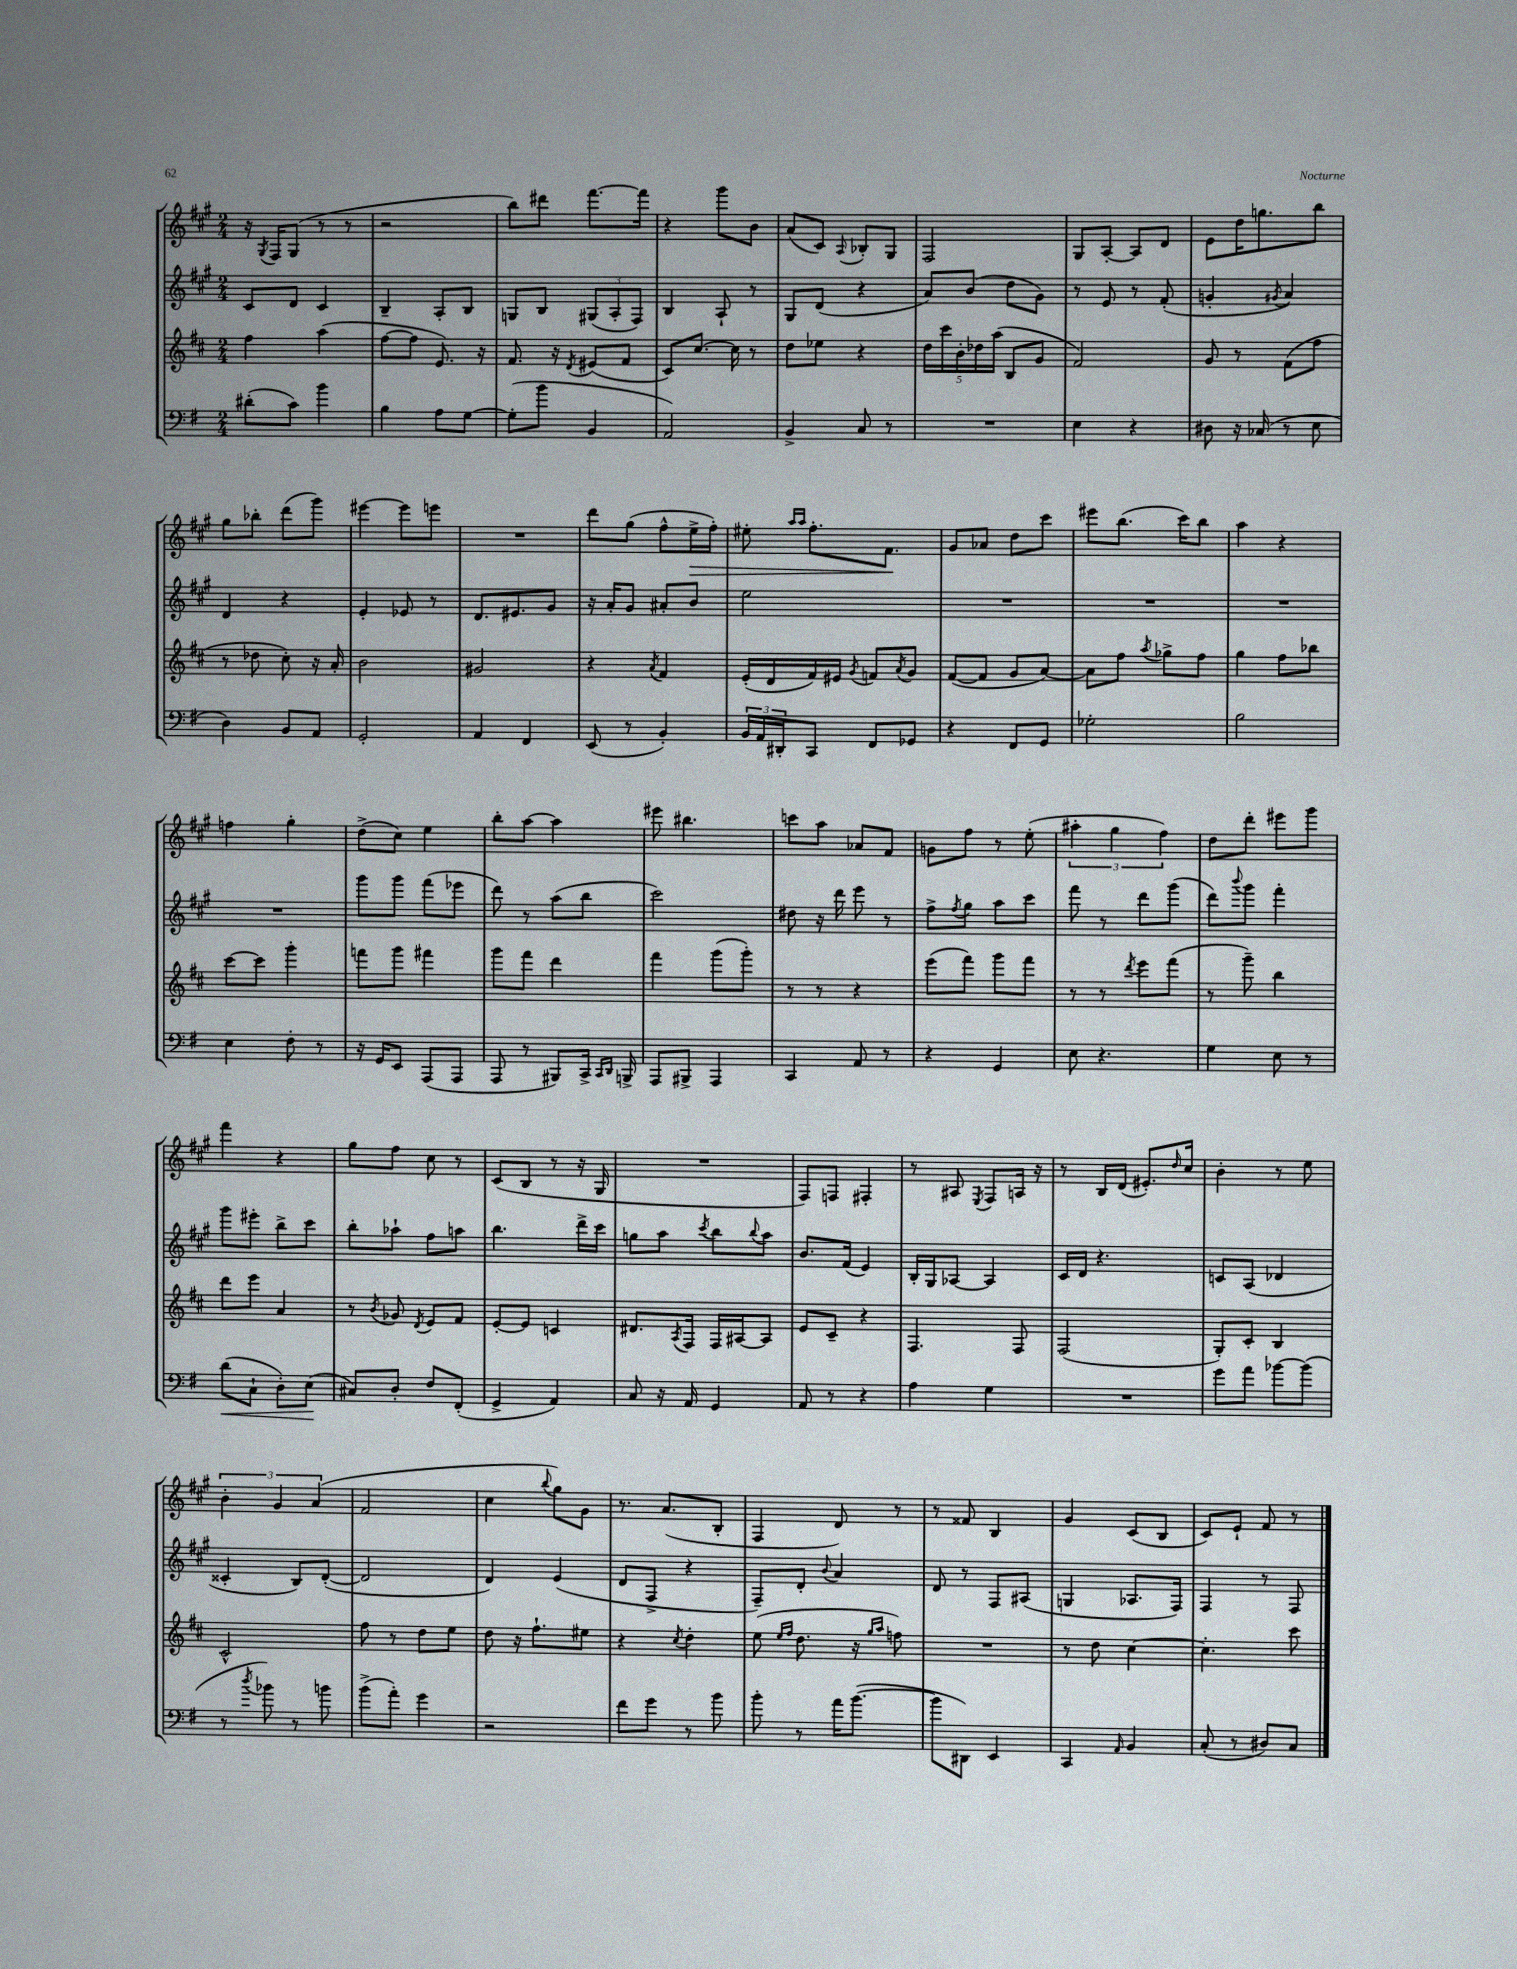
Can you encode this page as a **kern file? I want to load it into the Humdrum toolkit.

**kern	**kern	**kern	**kern
*staff4	*staff3	*staff2	*staff1
*clefF4	*clefG2	*clefG2	*clefG2
*k[f#]	*k[f#c#]	*k[f#c#g#]	*k[f#c#g#]
*M2/4	*M2/4	*M2/4	*M2/4
(8d#'	4ff#	8c#	16r
.	.	.	8qG#
.	.	.	16F#
8c)	.	8d	(8G#
4b	(4aa	4c#	8r
.	.	.	8r
=	=	=	=
4B	[8ff#	4B~	2r
.	8ff#]	.	.
8A	8.e)	8A'	.
[8G	.	8B	.
.	16r	.	.
=	=	=	=
(8G']	8.f#	8G	8bb)
8b	.	8B	8ddd#
.	16r	.	.
.	8qd	.	.
4BB	(8e#	(12G#	[8.fff#
.	.	12A'	.
.	8f#	.	.
.	.	12F#)	.
.	.	.	16fff#]
=	=	=	=
2AA)	8c#)	4B	4r
.	[8.cc#	.	.
.	.	8A`	8ggg#
.	16cc#]	.	.
.	8r	8r	8b
=	=	=	=
4BB^	8dd	8G#	(8a
.	8ee-	(8d	8c#)
.	.	.	8qqA
8C	4r	4r	8B-'
8r	.	.	8G#
=	=	=	=
2r	20dd	8a)	2F#
.	20ccc#	.	.
.	20b'	.	.
.	.	(8b	.
.	20dd-	.	.
.	(20aa	.	.
.	8B	8dd	.
.	8g	8g#)	.
=	=	=	=
4E	2f#)	8r	8G#
.	.	8e	[8A'
4r	.	8r	8A]
.	.	(8f#'	8d
=	=	=	=
8D#	8g	4g'	8e
16r	8r	.	16dd
(16C-	.	.	8.gg
.	.	8qg#	.
8r	(8f#	4a)	.
8E	8ff#	.	8bb
=	=	=	=
4D)	8r	4d	8gg#
.	8dd-	.	8bb-'
8BB	8cc#')	4r	(8ddd
8AA	16r	.	8ggg#)
.	16a'	.	.
=	=	=	=
2GG'	2b	4e'	[4eee#
.	.	8e-	8eee#]
.	.	8r	8eee
=	=	=	=
4AA	2g#	8.d	2r
.	.	8.e#	.
4FF#	.	.	.
.	.	8g#	.
=	=	=	=
(8EE	4r	16r	8ddd
.	.	16a'	.
8r	.	8g#	(8gg#
.	8qa	.	.
4BB')	4f#	8a#'	8ff#^^
.	.	8b	16ee^
.	.	.	16ff#')
=	=	=	=
24BB	(16e'	2ee	8ee#'
24AA	.	.	.
.	16d	.	.
24DD#'	.	.	.
.	.	.	16qqaa
.	.	.	16qqaa
8CC	16f#)	.	8.ff#'
.	16e#	.	.
.	8qg	.	.
8FF#	8f	.	.
.	.	.	8.f#
.	8qa	.	.
8GG-	8g	.	.
=	=	=	=
4r	([8f#	2r	8g#
.	8f#]	.	8a-
8FF#	8g	.	8dd
8GG	[8a)	.	8ccc#
=	=	=	=
2G-'	8a]	2r	8eee#
.	8ff#	.	(8.bb
.	8qaa	.	.
.	8gg-^	.	.
.	.	.	16ccc#)
.	8ff#	.	8bb
=	=	=	=
2B	4gg	2r	4aa
.	8ff#	.	4r
.	8bb-	.	.
=	=	=	=
4E	[8ccc#	2r	4ff
.	8ccc#]	.	.
8F#'	4ggg'	.	4gg#'
8r	.	.	.
=	=	=	=
16r	8fff	8ggg#	(8dd^
16GG	.	.	.
8EE	8ggg	8ggg#	8cc#)
(8AAA	4fff#	(8fff#	4ee
8AAA	.	8eee-	.
=	=	=	=
8AAA	8ggg	8ddd)	8bb'
8r	8fff#	8r	[8aa
8BBB#)	4ddd	(8aa	4aa]
16CC^	.	8bb	.
16qqCC	.	.	.
16qqDD	.	.	.
16BBB^	.	.	.
=	=	=	=
8AAA	4fff#	2ccc#)	8eee#
8BBB#^	.	.	4.bb#
4AAA	(8ggg	.	.
.	8ggg')	.	.
=	=	=	=
4CC	8r	8dd#	8ccc
.	8r	16r	8aa
.	.	16ddd	.
8AA	4r	8eee	8a-
8r	.	8r	8f#
=	=	=	=
4r	(8eee	8ff#^	8g
.	.	8qff#	.
.	8fff#)	8gg#	8ff#
4GG	8ggg	8aa	8r
.	8fff#	8ccc#	(8ee'
=	=	=	=
8E	8r	8fff#	6aa#'
4.r	8r	8r	.
.	.	.	6gg#
.	8qddd	.	.
.	8eee	8ddd	.
.	.	.	6ff#)
.	(8fff#	(8ggg#	.
=	=	=	=
4G	8r	8ddd)	8dd
.	.	8qqbbb	.
.	8ggg~)	8ggg#	8ddd'
8E	4bb	4fff#'	8eee#
8r	.	.	8ggg#
=	=	=	=
(8d	8ddd	8ggg#	4fff#
8C`	8eee	8eee#'	.
8D')	4a	8bb^	4r
(8E	.	8ccc#	.
=	=	=	=
8C#)	8r	8bb'	8gg#
.	8qb	.	.
8D'	8g-	8aa-`	8ff#
.	8qd	.	.
8F#	8e	8ff#	8cc#
(8FF#'	8f#	8aa	8r
=	=	=	=
4GG^	[8e'	4.bb	(8c#
.	8e]	.	8B
4AA)	4c	.	8r
.	.	16ddd^	16r
.	.	16ccc#	16G#
=	=	=	=
8C	8.d#	8gg	2r
16r	.	8aa	.
.	8qA	.	.
16AA	16F#	.	.
.	.	8qccc#	.
4GG	16F#	8bb	.
.	[16A#	.	.
.	.	8qqbb	.
.	8A#]	8aa	.
=	=	=	=
8AA	8e	8.b	8F#)
8r	8c#~	.	8F
.	.	(16f#	.
4r	4r	4e)	4F#'
=	=	=	=
4A	4.F#	16B'	8r
.	.	16G#	.
.	.	[8A-	8A#
.	.	.	8qE
4G	.	4A-]	8F#
.	8F#	.	16A
.	.	.	16r
=	=	=	=
2r	(2F#	16c#	8r
.	.	16d	.
.	.	4.r	16B
.	.	.	(16d
.	.	.	8.e#')
.	.	.	16qqdd
.	.	.	16cc#
=	=	=	=
8g	8G')	8c	4b'
8a	8c#'	(8A	.
[8b-	4B	4d-	8r
(8b-]	.	.	8ee
=	=	=	=
8r	2c#^^	4c##'	6b'
8qdd	.	.	.
8b-)	.	.	.
.	.	.	6g#
8r	.	8B)	.
.	.	.	(6a
8b	.	([8d'	.
=	=	=	=
(8b^	8ff#	2d]	2f#
8a')	8r	.	.
4g	8dd	.	.
.	8ee	.	.
=	=	=	=
2r	8dd	4d)	4cc#
.	16r	.	.
.	8.ff#`	.	.
.	.	.	8qqbb
.	.	(4e	8gg#)
.	8ee#	.	8g#
=	=	=	=
8f#	4r	8d	8.r
8g	.	8F#^	.
.	.	.	(8.a
.	8qcc#	.	.
8r	4dd'	4r	.
8b	.	.	8B'
=	=	=	=
8b'	(8ee	8F#~)	4F#
.	16qqee	.	.
.	16qqff#	.	.
8r	8.dd	8d'	.
.	.	8qqb	.
16a	.	4a	8d)
([8.b	16r	.	.
.	16qqgg	.	.
.	16qqaa	.	.
.	8ff)	.	8r
=	=	=	=
8b]	2r	8d	8r
8DD#)	.	8r	8f##
4EE	.	8F#	4B
.	.	(8A#	.
=	=	=	=
4CC	8r	4G	4g#
.	8dd	.	.
16qqAA	.	.	.
4BB	[4cc#	8.A-	(8c#
.	.	.	8B
.	.	16F#)	.
=	=	=	=
(8C'	4.cc#']	4F#	8c#)
8r	.	.	8e`
8D#)	.	8r	8f#
8C	8ccc#	8F#	8r
==	==	==	==
*-	*-	*-	*-
